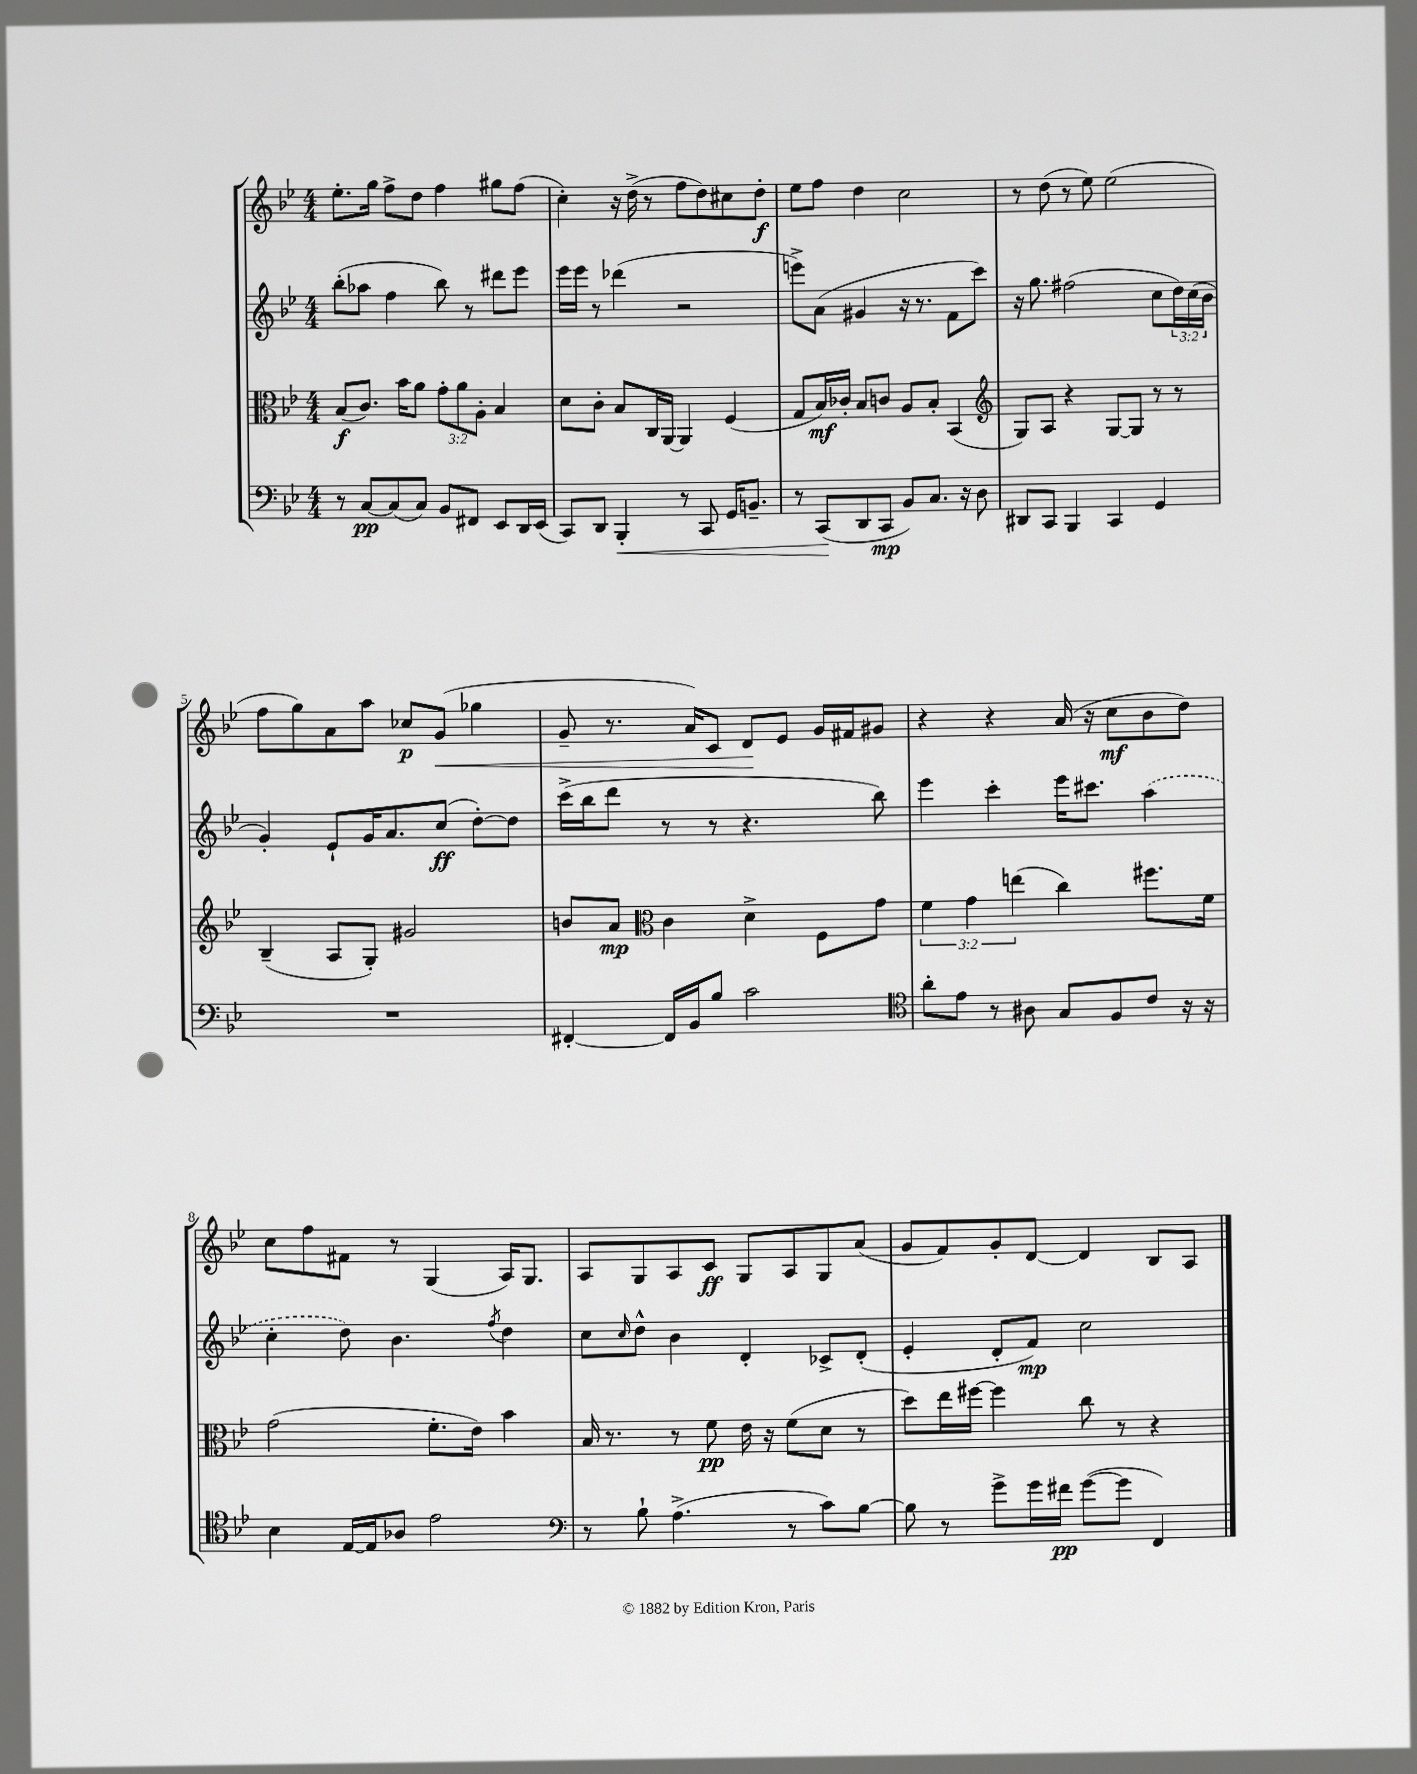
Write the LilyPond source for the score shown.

<<
\new StaffGroup <<
\new Staff = "s0" {
    \clef treble \key bes \major \numericTimeSignature \time 4/4
    ees''8.-. g''16 f''8-> d''8 f''4 gis''8 f''8( |
    c''4-.) r16 d''16->( r8 f''8 d''8) cis''8 d''8-.\f |
    ees''8 f''8 d''4 c''2 |
    r8 d''8( r8 ees''8) ees''2( |
    f''8 g''8) a'8 a''8 ces''8\p g'8\<( ges''4 |
    g'8-- r8. a'16) c'8 d'8\! ees'8 g'16 fis'16 gis'8 |
    r4 r4 a'16( r16 c''8\mf bes'8 d''8) |
    c''8 f''8 fis'8 r8 g4( a16) g8. |
    a8 g8 a8 c'8\ff g8 a8 g8 a'8( |
    g'8 f'8) g'8-. d'8~ d'4 bes8 a8 \bar "|." |
}
\new Staff = "s1" {
    \clef treble \key bes \major \numericTimeSignature \time 4/4 \override Staff.TupletNumber.text = #tuplet-number::calc-fraction-text
    bes''8-.( aes''8 f''4 bes''8) r8 dis'''8 ees'''8 |
    ees'''16 ees'''16 r8 des'''4( r2 |
    e'''8->) a'8( gis'4 r16 r8. f'8 c'''8) |
    r16 g''8. fis''2( c''8 \tuplet 3/2 { d''16) c''16( bes'16 } |
    g'4-.) ees'8-! g'16 a'8. c''8\ff( d''8~-.) d''8 |
    c'''16->( bes''16 d'''8 r8 r8 r4. bes''8) |
    ees'''4 c'''4-. ees'''16 cis'''8. \once \slurDashed a''4( |
    c''4-. d''8) bes'4. \acciaccatura { f''8 } d''4 |
    c''8 \grace { c''16 } d''8-^ bes'4 d'4-. ces'8-> d'8-.( |
    ees'4-. d'8-. f'8\mp) c''2 \bar "|." |
}
\new Staff = "s2" {
    \clef alto \key bes \major \numericTimeSignature \time 4/4 \override Staff.TupletNumber.text = #tuplet-number::calc-fraction-text
    bes8\f( c'8.) bes'16 a'8 \tuplet 3/2 { g'8-. a'8 a8-. } bes4 |
    d'8 c'8-. bes8 c16 a,16~ a,4 f4( |
    g8 bes16\mf) ces'16-. bes8 c'8 a8 bes8-. bes,4( |
    \clef treble g8) a8 r4 g8~ g8 r8 r8 |
    bes4--( a8 g8-.) gis'2 |
    b'8 a'8\mp \clef alto c'4 d'4-> f8 g'8 |
    \tuplet 3/2 { f'4 g'4 e''4( } c''4) fis''8. f'16 |
    g'2( f'8.-. ees'16) bes'4 |
    bes16 r8. r8 f'8\pp ees'16 r16 f'8( d'8 r8 |
    d''8) ees''16 fis''16~ fis''4 c''8 r8 r4 \bar "|." |
}
\new Staff = "s3" {
    \clef bass \key bes \major \numericTimeSignature \time 4/4
    r8 c8~\pp c8( c8) bes,8 fis,8 ees,8 d,16 ees,16( |
    c,8) d,8 bes,,4-.\< r8 c,8 g,16 b,8.-- |
    r8 c,8\!( d,8 c,8\mp bes,8) c8. r16 d8 |
    dis,8 c,8 bes,,4 c,4 g,4 |
    R1 |
    fis,4~-. fis,16 bes,16 bes8 c'2 |
    \clef tenor a'8-. ees'8 r8 ais8 g8 f8 c'8 r16 r16 |
    bes4 ees16~ ees16 aes8 ees'2 |
    \clef bass r8 bes8-! a4.->( r8 c'8) bes8~ |
    bes8 r8 g'8-> g'16 fis'16\pp g'8~( g'8 f,4) \bar "|." |
}
>>
>>
